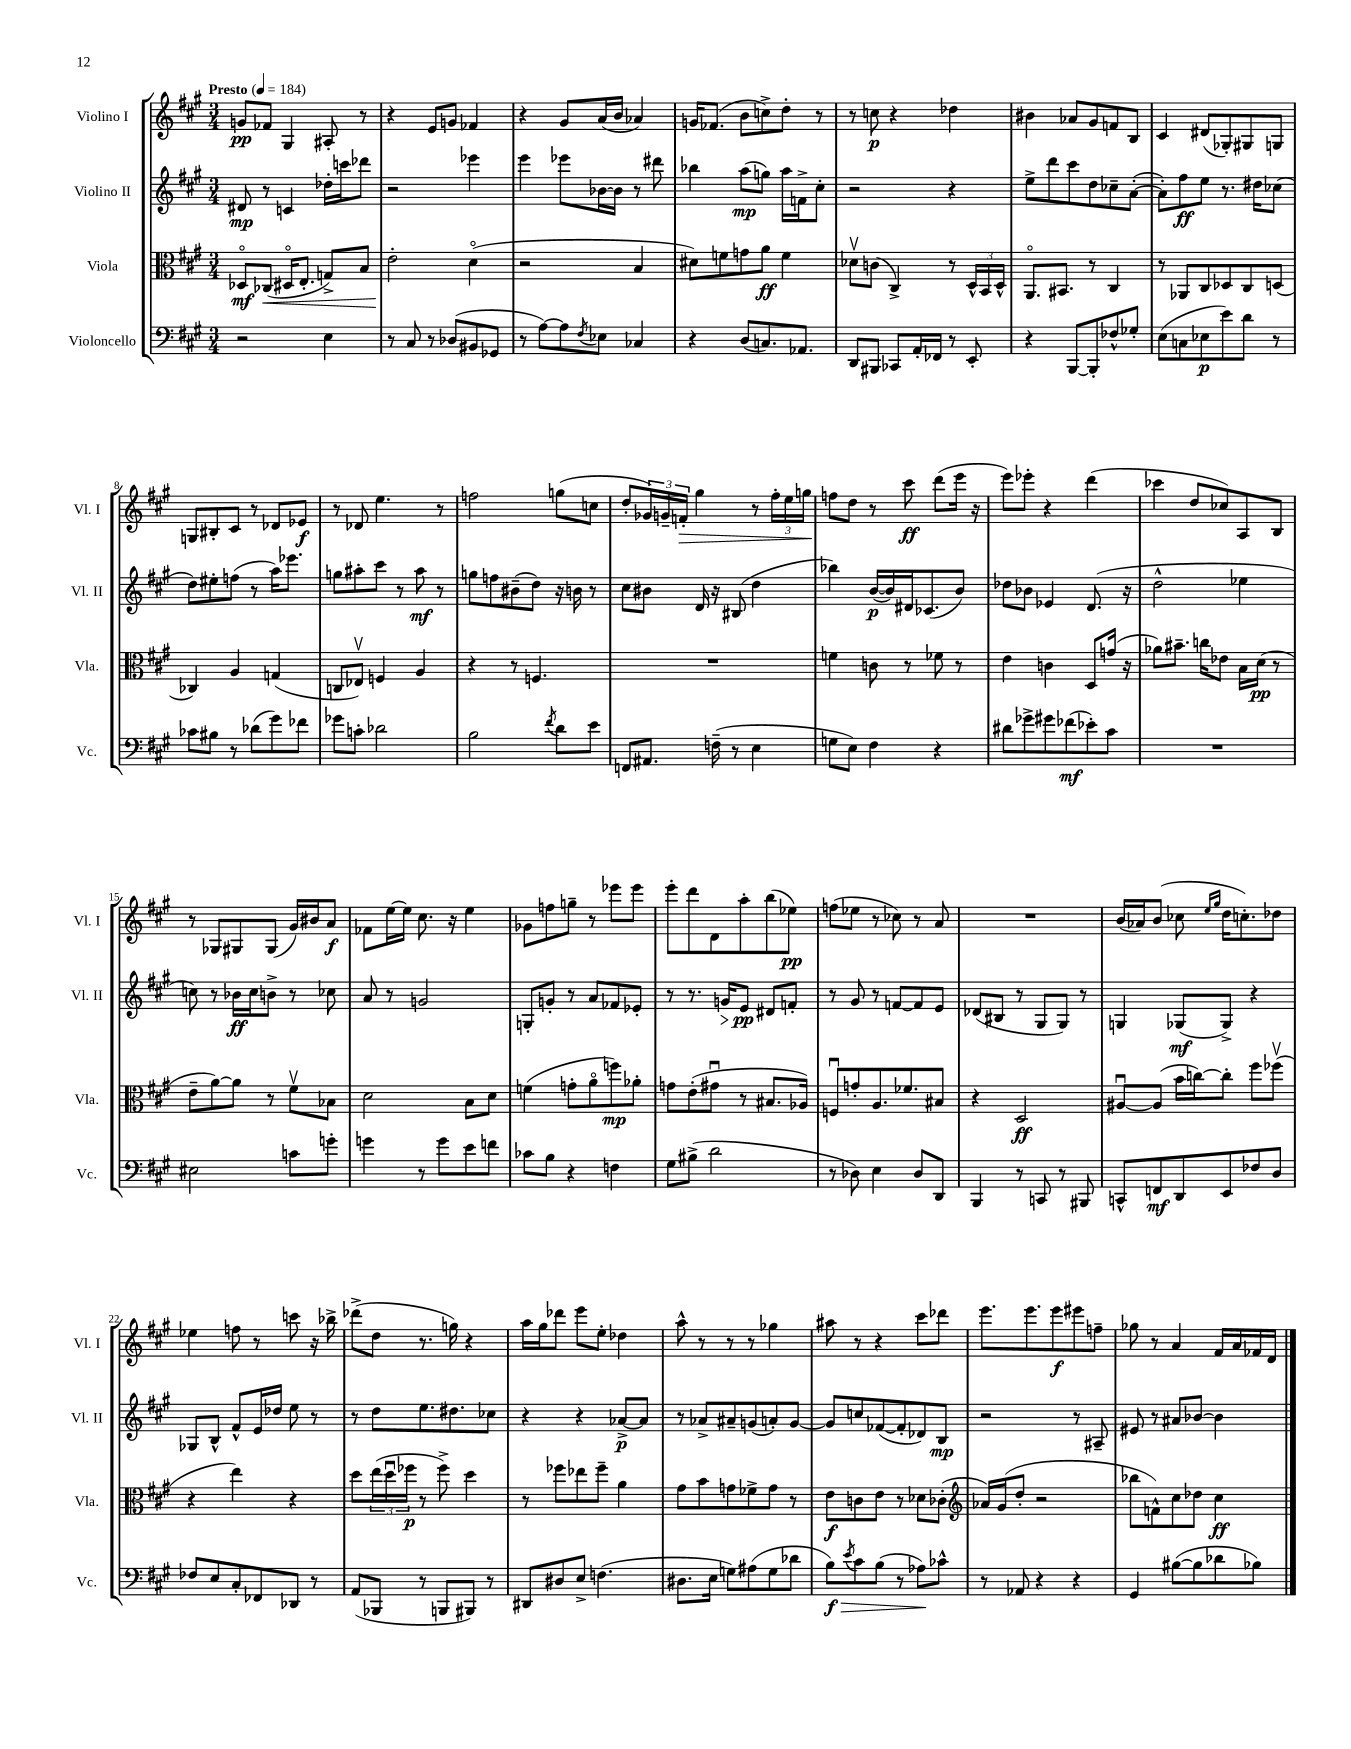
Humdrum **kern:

**kern	**dynam	**kern	**dynam	**kern	**dynam	**kern	**dynam
*part4	*part4	*part3	*part3	*part2	*part2	*part1	*part1
*staff4	*staff4	*staff3	*staff3	*staff2	*staff2	*staff1	*staff1
*I"Violoncello	*	*I"Viola	*	*I"Violino II	*	*I"Violino I	*
*I'Vc.	*	*I'Vla.	*	*I'Vl. II	*	*I'Vl. I	*
*clefF4	*	*clefC3	*	*clefG2	*	*clefG2	*
*k[f#c#g#]	*	*k[f#c#g#]	*	*k[f#c#g#]	*	*k[f#c#g#]	*
*M3/4	*	*M3/4	*	*M3/4	*	*M3/4	*
*MM184	*	*MM184	*	*MM184	*	*MM184	*
=1	=1	=1	=1	=1	=1	=1	=1
!	!	!	!	!	!	!LO:TX:a:B:t=Presto	!
2r	.	8D-X/L	mf	8d#X/	mp	8gn/L	pp
!	!	!	!LO:HP:b	!	!	!	!
.	.	(8C-X/J	<	8r	.	8f-X/J	.
.	.	16D#X/KL	.	4cn/	.	4G#/	.
.	.	8.E'/J	.	.	.	.	.
4E\	.	8Gn^/L)	.	16dd-X'\LL	.	8A#X'/	.
.	.	.	.	16cccn\J	.	.	.
.	.	8B/J	.	8ddd-X\J	.	8r	.
=2	=2	=2	=2	=2	=2	=2	=2
8r	.	2e'\	.	2r	.	4r	.
8C#/	.	.	.	.	.	.	.
8r	.	.	.	.	.	8e/L	.
(8D-X/L	.	.	.	.	.	8gn/J	.
8BB#X/	.	(4d\	[	4eee-X\	.	4f-X/	.
8GG-X/J	.	.	.	.	.	.	.
=3	=3	=3	=3	=3	=3	=3	=3
8r	.	2r	.	4eee\	.	4r	.
[8A\L)	.	.	.	.	.	.	.
8A\]	.	.	.	8eee-X\L	.	8g#/L	.
8qF#/	.	.	.	.	.	.	.
8E-X\J	.	.	.	[16b-X\L	.	(16a/L	.
.	.	.	.	16b-\JJ]	.	16b/JJ	.
4C-X/	.	4B/	.	8r	.	4a-X/)	.
.	.	.	.	8ddd#X\	.	.	.
=4	=4	=4	=4	=4	=4	=4	=4
4r	.	8d#X\L)	.	4bb-X\	.	16gn/KL	.
.	.	.	.	.	.	(8.f-X/J	.
.	.	8fn\	.	.	.	.	.
(8D/L	.	8gn\	.	(8aa\L	mp	8b\L	.
8.Cn/)	.	8a\J	ff	8ggn\J)	.	8ccn^\)	.
.	.	4f\	.	16aa\LL	.	8dd'\J	.
8.AA-X/J	.	.	.	16fn^\J	.	.	.
.	.	.	.	8cc#'\J	.	8r	.
=5	=5	=5	=5	=5	=5	=5	=5
8DD/L	.	8d-Xv\L	.	2r	.	8r	.
8BBB#X/J	.	(8cn\J	.	.	.	8ccn\	p
8CC-X/L	.	4C#^/)	.	.	.	4r	.
16AA'/L	.	.	.	.	.	.	.
16FF-X/JJ	.	.	.	.	.	.	.
8r	.	8r	.	4r	.	4dd-X\	.
8EE'/	.	24D^^/LL	.	.	.	.	.
.	.	24BB/	.	.	.	.	.
.	.	24D^^/JJ	.	.	.	.	.
=6	=6	=6	=6	=6	=6	=6	=6
4r	.	8.AA/L	.	8ee^\L	.	4b#X\	.
.	.	.	.	8ddd\	.	.	.
.	.	8.BB#X/J	.	.	.	.	.
[8BBB/L	.	.	.	8ccc#\	.	8a-X/L	.
8BBB'/]	.	8r	.	8dd\	.	8g#/	.
8F-X^^/	.	4C#/	.	8cc-X~\	.	8fn/	.
8G-X'/J	.	.	.	([8a'\J	.	8B/J	.
=7	=7	=7	=7	=7	=7	=7	=7
(8E\L	.	8r	.	8a'\L])	.	4c#/	.
8Cn\	.	8AA-X/L	.	8ff#\	ff	.	.
8E-X\	p	8C#/	.	8ee\J	.	(8d#X/L	.
8e\)	.	8D-X/	.	8.r	.	8G-X'/)	.
8d\J	.	8C#/	.	.	.	8G#X/	.
.	.	.	.	16dd#X\KL	.	.	.
8r	.	(8Dn/J	.	(8cc-X\J	.	8Gn/J	.
!!LO:LB:g=z
=8	=8	=8	=8	=8	=8	=8	=8
8c-X\L	.	4C-X/)	.	8dd\L)	.	8Gn/L	.
8B#X\J	.	.	.	8ee#X'\	.	8B#X'/	.
8r	.	4A/	.	(8ffn\J	.	8c#/J	.
(8d-X\L	.	.	.	8r	.	8r	.
8g#\)	.	(4Gn/	.	16aa\KL)	.	8d-X/L	.
.	.	.	.	8.eee-X\J	.	.	.
8f-X\J	.	.	.	.	.	8e-X/J	f
=9	=9	=9	=9	=9	=9	=9	=9
8g-X\L	.	8Cn/L	.	8ggn\L	.	8r	.
8cn'\J	.	8E-Xv/J)	.	8aa#X'\	.	8d-X/	.
2d-X\	.	4Fn/	.	8ccc#\J	.	4.ee\	.
.	.	.	.	8r	.	.	.
.	.	4A/	.	8aa#\	mf	.	.
.	.	.	.	8r	.	8r	.
=10	=10	=10	=10	=10	=10	=10	=10
2B\	.	4r	.	8ggn\L	.	2ffn\	.
.	.	.	.	8ffn\	.	.	.
.	.	8r	.	(8b#X~\	.	.	.
.	.	4.Fn/	.	8dd\J)	.	.	.
8qf#/	.	.	.	.	.	.	.
8d\L	.	.	.	16r	.	(8ggn\L	.
.	.	.	.	16bn\	.	.	.
8e\J	.	.	.	8r	.	8ccn\J	.
=11	=11	=11	=11	=11	=11	=11	=11
8FFn/L	.	2.r	.	8cc#\L	.	8dd'/L	.
8.AA#X/J	.	.	.	8b#X\J	.	24g-X/L)	.
.	.	.	.	.	.	24gn~/	.
!	!	!	!	!	!	!	!LO:HP:b
.	.	.	.	.	.	24fn'/JJ	>
.	.	.	.	16d/	.	4gg#\	.
(16Fn~\	.	.	.	16r	.	.	.
8r	.	.	.	(8B#X/	.	.	.
4E\	.	.	.	4dd\	.	8r	.
.	.	.	.	.	.	24ff#'\LL	.
.	.	.	.	.	.	24ee\	.
.	.	.	.	.	.	24ggn\JJ	.
.	.	.	.	.	.	.	]
=12	=12	=12	=12	=12	=12	=12	=12
8Gn\L	.	4fn\	.	4bb-X\)	.	8ffn\L	.
8E\J)	.	.	.	.	.	8dd\J	.
4F#\	.	8cn\	.	([16b/LL	p	8r	.
.	.	.	.	16b/])	.	.	.
.	.	8r	.	16d#X/J	.	8ccc#\	ff
.	.	.	.	(8.c-X/	.	.	.
4r	.	8f-X\	.	.	.	(8ddd\L	.
.	.	8r	.	8b/J)	.	16eee\Jk	.
.	.	.	.	.	.	16r	.
=13	=13	=13	=13	=13	=13	=13	=13
8d#X\L	.	4e\	.	8dd-X\L	.	8eee\L)	.
8g-X^\	.	.	.	8b-X\J	.	8eee-X'\J	.
8g#X\	.	4cn\	.	4e-X/	.	4r	.
(8f-X\	mf	.	.	.	.	.	.
8e-X'\)	.	8D/L	.	(8.d/	.	(4ddd\	.
8c#\J	.	(16gn/Jk	.	.	.	.	.
.	.	16r	.	16r	.	.	.
=14	=14	=14	=14	=14	=14	=14	=14
2.r	.	8a-X\L)	.	2dd^^\	.	4ccc-X\	.
.	.	8.b#X~\J	.	.	.	.	.
.	.	.	.	.	.	8dd/L	.
.	.	16ccn\KL	.	.	.	.	.
.	.	8e-X\J	.	.	.	8cc-X/)	.
.	.	16B\LL	.	4ee-X\	.	8A/	.
.	.	(16d\JJ	pp	.	.	.	.
.	.	8r	.	.	.	8B/J	.
!!LO:LB:g=z
=15	=15	=15	=15	=15	=15	=15	=15
2E#X\	.	8e~\L	.	8ccn\)	.	8r	.
.	.	[8a\)	.	8r	.	8G-X/L	.
.	.	8a\J]	.	16b-X\LL	ff	8G#X/	.
.	.	.	.	16cc\J	.	.	.
.	.	8r	.	8bn^\J	.	(8G#/J	.
8cn\L	.	8f#v\L	.	8r	.	16g#/LL)	.
.	.	.	.	.	.	16b#X/J	.
8gn'\J	.	8B-X\J	.	8cc-X\	.	8a/J	f
=16	=16	=16	=16	=16	=16	=16	=16
4gn\	.	2d\	.	8a/	.	8f-X\L	.
.	.	.	.	8r	.	[16ee\L	.
.	.	.	.	.	.	16ee\JJ]	.
8r	.	.	.	2gn/	.	8.cc#\	.
8g\L	.	.	.	.	.	.	.
.	.	.	.	.	.	16r	.
8e\	.	8B\L	.	.	.	4ee\	.
8fn\J	.	8d\J	.	.	.	.	.
=17	=17	=17	=17	=17	=17	=17	=17
8c-X\L	.	(4fn\	.	8Gn'/L	.	8g-X\L	.
8B\J	.	.	.	8gn'/J	.	8ffn\	.
4r	.	8gn'\L	.	8r	.	8ggn~\J	.
.	.	8a\	.	8a/L	.	8r	.
4Fn\	.	8ffn\)	mp	8f-X/	.	8eee-X\L	.
.	.	8a-X'\J	.	8e-X'/J	.	8eee-\J	.
=18	=18	=18	=18	=18	=18	=18	=18
8G#\L	.	8gn\L	.	8r	.	8eee'\L	.
(8B#X^\J	.	(8e'\	.	8.r	.	8ddd\	.
2d\	.	8g#Xu\J	.	.	.	8d\	.
!	!	!	!	!	!LO:HP:b	!	!
.	.	.	.	16gn/KL	>	.	.
.	.	8r	.	8e/J	pp	8aa'\	.
.	.	8.B#X/L	.	8d#X/L	]	(8bb\	.
.	.	.	.	8fn'/J	.	8ee-X\J)	pp
.	.	16A-X/Jk)	.	.	.	.	.
=19	=19	=19	=19	=19	=19	=19	=19
8r	.	8Fnu/L	.	8r	.	(8ffn\L	.
8D-X\)	.	8gn'/	.	8g#/	.	8ee-X\J	.
4E\	.	8.A/	.	8r	.	8r	.
.	.	.	.	[8fn/L	.	8cc-X\)	.
.	.	8.f-X/	.	.	.	.	.
8D-/L	.	.	.	8f/]	.	8r	.
8DD/J	.	8B#X/J	.	8e/J	.	8a/	.
=20	=20	=20	=20	=20	=20	=20	=20
4BBB/	.	4r	.	(8d-X/L	.	2.r	.
.	.	.	.	8B#X/J	.	.	.
8r	.	2D/	ff	8r	.	.	.
8CCn/	.	.	.	8G#/L	.	.	.
8r	.	.	.	8G#/J)	.	.	.
8BBB#X/	.	.	.	8r	.	.	.
=21	=21	=21	=21	=21	=21	=21	=21
8CCn^^/L	.	[8A#Xu/L	.	4Gn/	.	(16b/LL	.
.	.	.	.	.	.	16a-X/J)	.
8FFn/	mf	(8A#/J]	.	.	.	(8b/J	.
8DD/	.	16b\LL	.	(8G-X/L	mf	8cc-X\	.
.	.	[16ccn\J)	.	.	.	.	.
.	.	.	.	.	.	16qqee/LL	.
.	.	.	.	.	.	16qqgg#/JJ	.
8EE/	.	8cc'\J]	.	8G-^/J)	.	16dd\KL	.
.	.	.	.	.	.	8.ccn'\)	.
8F-X/	.	8ff#\L	.	4r	.	.	.
8D/J	.	(8ff-Xv\J	.	.	.	8dd-X\J	.
!!LO:LB:g=z
=22	=22	=22	=22	=22	=22	=22	=22
8F-X/L	.	4r	.	8G-X/L	.	4ee-X\	.
8E/	.	.	.	8B^^/J	.	.	.
8C#'/	.	4ee\)	.	8f#^^/L	.	8ffn\	.
8FF-X/	.	.	.	16e/L	.	8r	.
.	.	.	.	16dd-X/JJ	.	.	.
8DD-X/J	.	4r	.	8ee\	.	8cccn\	.
8r	.	.	.	8r	.	16r	.
.	.	.	.	.	.	16bb-X^\	.
=23	=23	=23	=23	=23	=23	=23	=23
(8AA/L	.	8dd\L	.	8r	.	(8ddd-X^\L	.
8BBB-X/J	.	(24ee\L	.	8dd\L	.	8dd\J	.
.	.	24ddu\	.	.	.	.	.
.	.	24ff-X\JJ	p	.	.	.	.
8r	.	8r	.	8.ee\	.	8.r	.
8BBBn/L	.	8ff-^\)	.	.	.	.	.
.	.	.	.	8.dd#X\	.	16ggn\)	.
8BBB#X/J)	.	4dd\	.	.	.	4r	.
8r	.	.	.	8cc-X\J	.	.	.
=24	=24	=24	=24	=24	=24	=24	=24
8DD#X/L	.	8r	.	4r	.	16aa\LL	.
.	.	.	.	.	.	16gg#\J	.
8D#X/	.	8ff-X\L	.	.	.	8ddd-X\J	.
8E^/J	.	8ee-X\	.	4r	.	8eee\L	.
(4.Fn\	.	8ff-~\J	.	.	.	8ee'\J	.
.	.	4a\	.	[8a-X^/L	p	4dd-X\	.
.	.	.	.	8a-/J]	.	.	.
=25	=25	=25	=25	=25	=25	=25	=25
8.D#X\L	.	8g#\L	.	8r	.	8aa^^\	.
.	.	8b\	.	8a-X^/L	.	8r	.
16E\Jk	.	.	.	.	.	.	.
8Gn\L)	.	8gn\	.	8a#X~/	.	8r	.
(8A#X\	.	8f-X^\	.	(8gn/	.	8r	.
8G\	.	8g\J	.	8an'/)	.	4gg-X\	.
8d-X\J	.	8r	.	[8g/J	.	.	.
=26	=26	=26	=26	=26	=26	=26	=26
!	!LO:HP:b	!	!	!	!	!	!
8B\L)	> f	8e\L	f	8g/L]	.	8aa#X\	.
8qe/	.	.	.	.	.	.	.
8c#\	.	8cn\	.	8ccn/	.	8r	.
(8B\J	.	8e\J	.	([8f-X/	.	4r	.
8r	.	8r	.	8f-'/]	.	.	.
8A-X\L)	.	8d-X\L	.	8d-X/)	.	8ccc#\L	.
8c-X^^\J	]	(8c-X'\J	.	8B/J	mp	8ddd-X\J	.
=27	=27	=27	=27	=27	=27	=27	=27
*	*	*clefG2	*	*	*	*	*
8r	.	16a-X/LL)	.	2r	.	8.eee\L	.
.	.	(16g#/J	.	.	.	.	.
8AA-X/	.	8dd'/J	.	.	.	.	.
.	.	.	.	.	.	8.eee\	.
4r	.	2r	.	.	.	.	.
.	.	.	.	.	.	8eee\	f
4r	.	.	.	8r	.	8eee#X\	.
.	.	.	.	8A#X~/	.	8ffn~\J	.
=28	=28	=28	=28	=28	=28	=28	=28
4GG#/	.	8bb-X\L	.	8e#X/	.	8gg-X\	.
.	.	8fn^^\)	.	8r	.	8r	.
([8B#X\L	.	8cc#\	.	8a#X/L	.	4a/	.
8B#\]	.	8dd-X\J	.	[8b-X/J	.	.	.
8d-X\	.	4cc#\	ff	4b-\]	.	16f#/LL	.
.	.	.	.	.	.	16a/	.
8B-X\J)	.	.	.	.	.	16f-X/	.
.	.	.	.	.	.	16d/JJ	.
==	==	==	==	==	==	==	==
*-	*-	*-	*-	*-	*-	*-	*-
